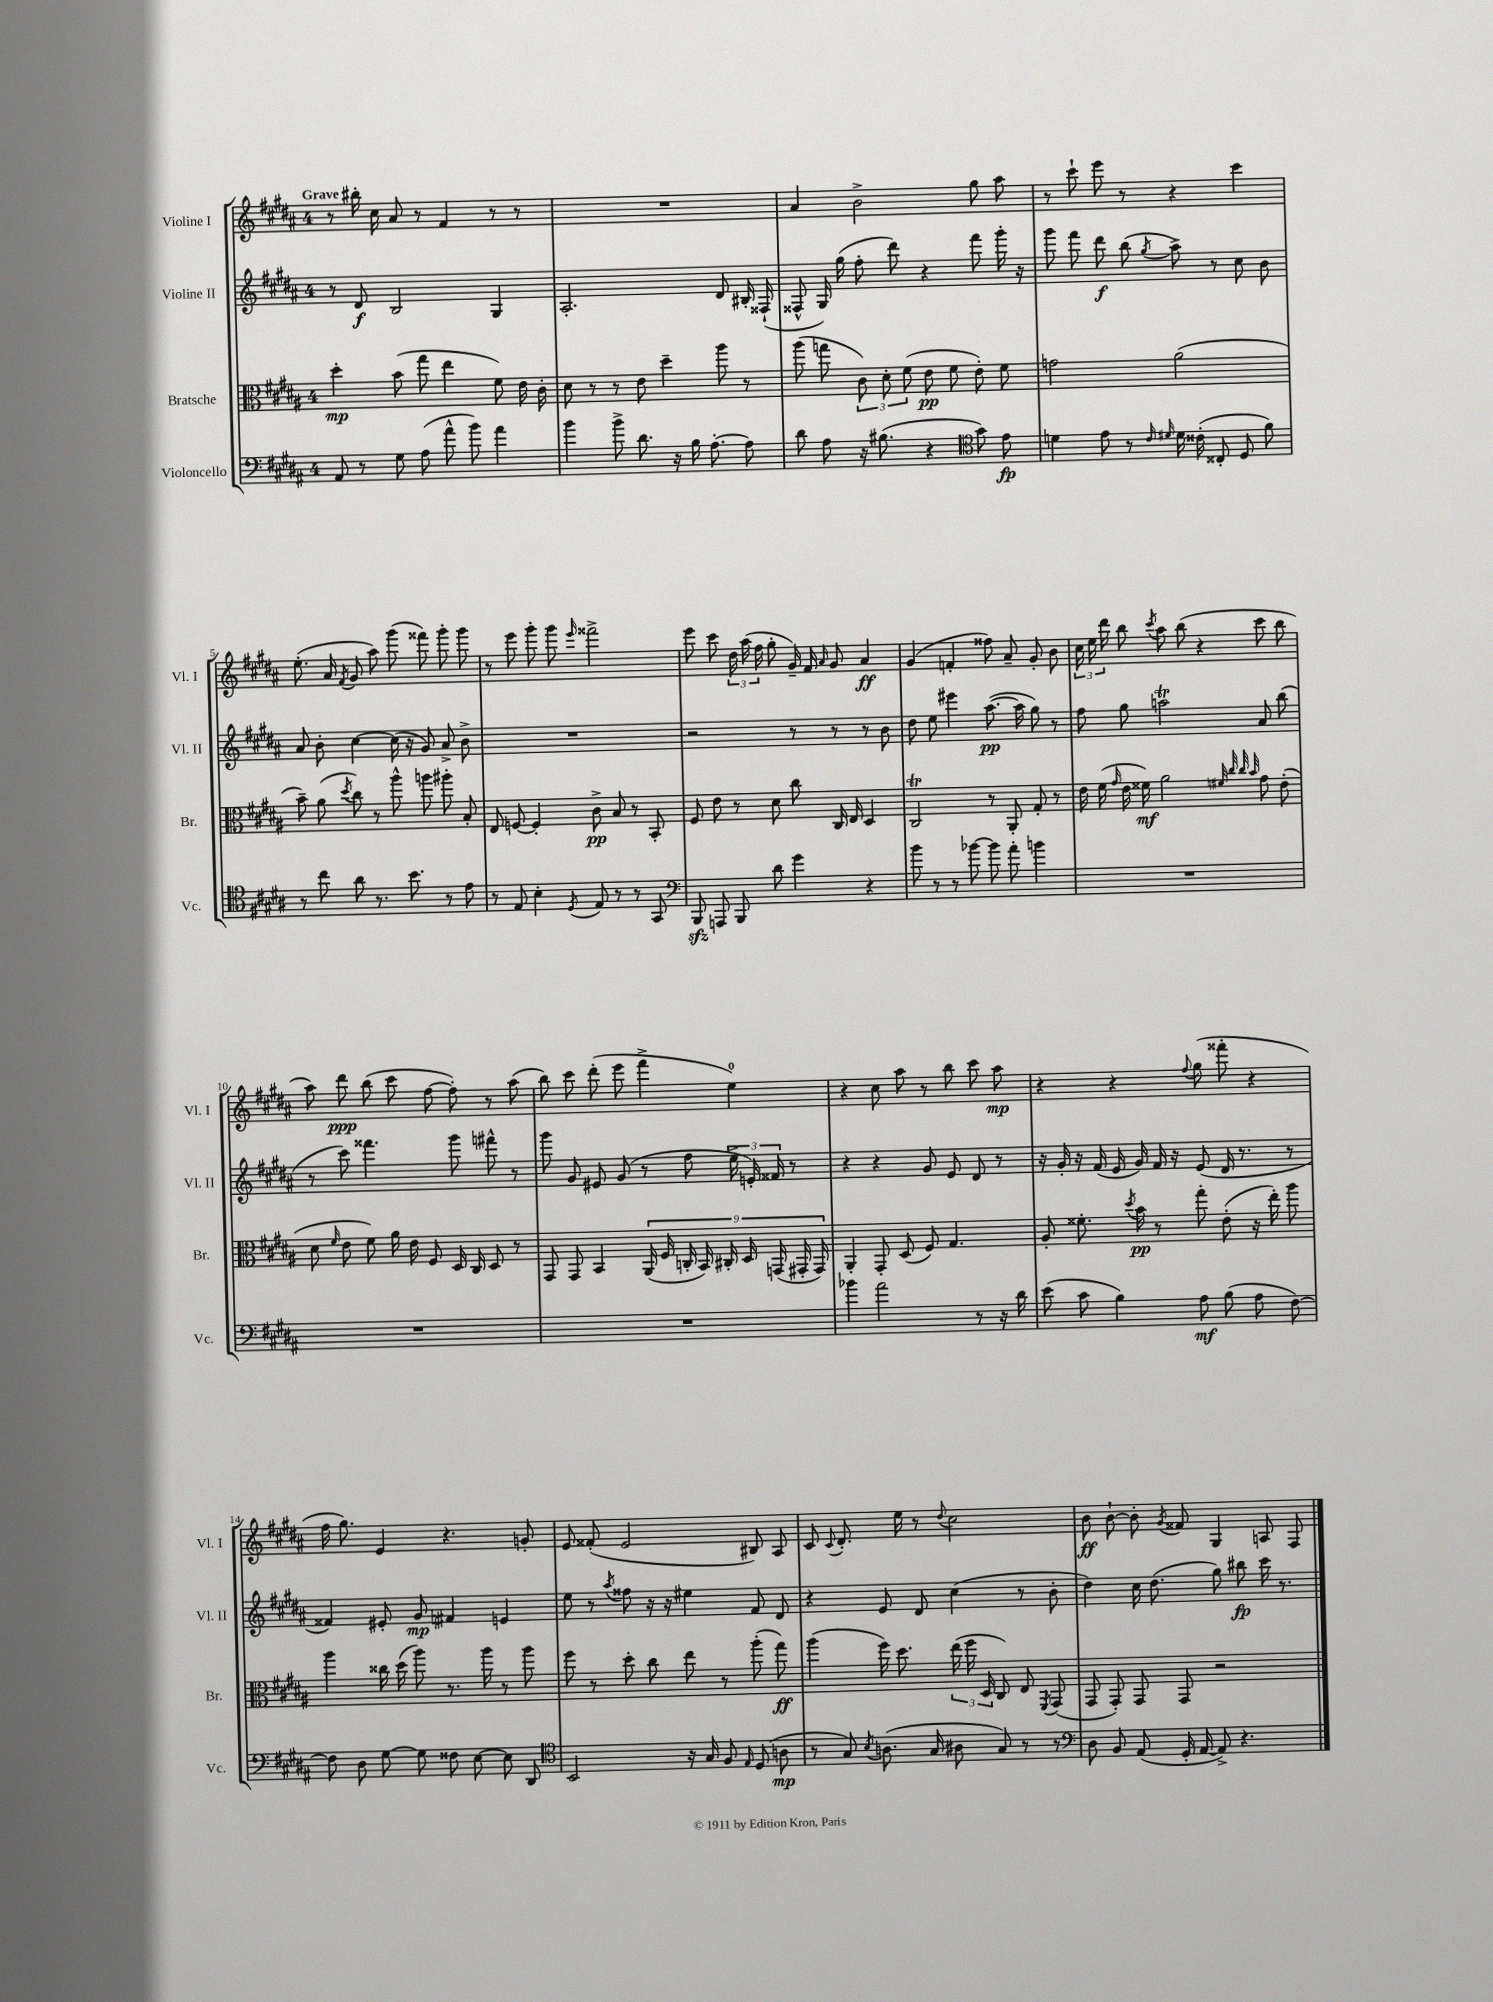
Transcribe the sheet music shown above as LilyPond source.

<<
\new StaffGroup <<
\new Staff = "s0" \with { instrumentName = "Violine I" shortInstrumentName = "Vl. I" } {
    \clef treble \key b \major \once \override Staff.TimeSignature.style = #'single-digit \time 4/4 \tempo "Grave"
    \autoBeamOff r8 bis''16-. cis''16 ais'8 r8 fis'4 r8 r8 |
    R1 |
    ais'4 b'2-> gis''8 ais''8 |
    r8 cis'''8-! e'''8 r8 r4 cis'''4 |
    e''8.-.( ais'16 \acciaccatura { fis'8 } gis'8 ais''8) gis'''8( fisis'''8) gis'''8-. gis'''8 |
    r8 e'''8 gis'''8-. gis'''8 \grace { e'''16 } fisis'''2-> |
    e'''8 cis'''8 \tuplet 3/2 { dis''16 ais''16( fis''16 } gis''8-. gis'16--) fis'16 \grace { ais'16 } gis'8 ais'4\ff |
    gis'4( f'4-. fisis''8) ais'8-- gis'8-. b'8 |
    \tuplet 3/2 { cis''16 e''16 dis'''16 } b''8 \acciaccatura { cis'''8 } ais''8 b''8( r4 cis'''8 b''8 |
    ais''8) dis'''8\ppp b''8( cis'''8 fis''8~ fis''8-.) r8 ais''8( |
    b''8) cis'''8 dis'''8-.( e'''8 fis'''4-> e''4-0) |
    r4 cis''8 ais''8 r8 b''8 cis'''8 ais''8\mp |
    r4 r4 \appoggiatura { fis''8 } gis''8( fisis'''8-. r4 |
    fis''16 gis''8.) e'4 r4. g'8-. |
    e'8 fisis'8-.( e'2 bis8) ais8 |
    cis'8 \appoggiatura { cis'8 } dis'8.-. e''16 r8 \appoggiatura { dis''8 } cis''2 |
    b'8\ff b'8~-! b'8-. \acciaccatura { gis'8 } fisis'8 gis4 a8 fis8 \bar "|." |
}
\new Staff = "s1" \with { instrumentName = "Violine II" shortInstrumentName = "Vl. II" } {
    \clef treble \key b \major \once \override Staff.TimeSignature.style = #'single-digit \time 4/4
    \autoBeamOff r8 dis'8\f b2 gis4 |
    ais2.-. dis'8 bis16-. fisis16-!( |
    fisis8-^ gis16) gis''16( fis''8-. dis'''8) r4 fis'''8 gis'''16-. r16 |
    gis'''8 fis'''8 dis'''8\f b''8( \acciaccatura { gis''8 } ais''8->) r8 cis''8 b'8 |
    ais'8 b'8-. cis''4~ cis''16( r16 gis'8) ais'8-> b'8-> |
    R1 |
    r2 r8 r8 r8 b'8 |
    dis''8 e''8 eis'''4 ais''8.~\pp( ais''16 gis''8) r8 |
    fis''8 gis''8 a''2\trill ais'8 b''8( |
    r8 cis'''8) fisis'''4. gis'''8 fis'''8-^ r8 |
    gis'''8 gis'8 eis'8 gis'8( r8 fis''8 \tuplet 3/2 { e''16-> e'16-.) fisis'16 } r8 |
    r4 r4 gis'8 e'8 dis'8 r8 |
    r16 gis'16-. r16 fis'16( e'16 gis'16) fis'16 r16 e'8( dis'16 r8. r8 |
    fisis'4) eis'8-. gis'8\mp fis'4 e'4 |
    e''8 r8 \acciaccatura { ais''8 } fisis''8 r16 r16 eis''4 fis'8 dis'8 |
    r4 e'8 dis'8 cis''4( r8 b'8-. |
    dis''4) cis''16 dis''8.( gis''8) bis''8\fp cis'''16 r8. \bar "|." |
}
\new Staff = "s2" \with { instrumentName = "Bratsche" shortInstrumentName = "Br." } {
    \clef alto \key b \major \once \override Staff.TimeSignature.style = #'single-digit \time 4/4
    \autoBeamOff dis''4-.\mp b'8( gis''8 e''4 fis'8) e'16 cis'16-. |
    dis'8 r8 r8 e'8 dis''4-- ais''8 r8 |
    ais''8( g''8 \tuplet 3/2 { cis'8) dis'8-. fis'8( } e'8\pp fis'8 e'8-.) fis'8 |
    g'2 ais'2( |
    b'8--) ais'8( \acciaccatura { dis''8 } cis''8) r8 ais''8-^ a''8 ais''8-. b8-. |
    e8 f8~ f4-. cis'8->\pp b8 r8 b,8-. |
    fis8 e'8 r8 dis'8 cis''8 cis16 e16 dis4 |
    cis2\trill r8 ais,8-. gis8-. r8 |
    e'16 fis'16( \grace { gis'16 } e'16 fisis'16\mf) ais'2 \grace { fis'32 cis''32 cis''32 b'32 } gis'8 e'8-.( |
    dis'8 \grace { fis'16 } e'8 fis'8) ais'16 e'16 fis8 dis16 cis16 dis8 r8 |
    gis,8 gis,8 b,4 \tuplet 9/8 { ais,16( fis16 c16-. b,16) cis16-. dis16 g,16( gis,16-. gis,16) } |
    ais,4-. gis,8-. dis8( fis8) gis4. |
    ais8-. fisis'8.-. \acciaccatura { dis''8 } b'16\pp r8 gis''8-. e'8-.( r16 e''16-.) ais''8 |
    ais''4 cisis''16 dis''16( ais''8) r8. ais''16 r8 ais''8 |
    fis''8 r8 dis''8-. cis''8 e''8 r8 ais''8-.( gis''8\ff) |
    ais''4( fis''16) dis''8. \tuplet 3/2 { e''16( fis''16 dis16 } cis8) e8 \acciaccatura { fis,8 } gis,8( |
    gis,8 gis,8-.) gis,8 gis,8 r2 \bar "|." |
}
\new Staff = "s3" \with { instrumentName = "Violoncello" shortInstrumentName = "Vc." } {
    \clef bass \key b \major \once \override Staff.TimeSignature.style = #'single-digit \time 4/4
    \autoBeamOff ais,8 r8 gis8 ais8( ais'8-^ b'8) ais'4 |
    b'4 b'8-> dis'8. r16 b16 ais8.~-. ais8 |
    dis'8 ais8 r16 bis8.( r4 \clef tenor gis'8) e'8\fp |
    d'4 e'8 r8 \grace { cis'16 dis'16 } dis'16 cisis'16-.( cisis8-. dis8 fis'8) |
    r8 cis''8 ais'8 r8. b'8. r8 e'8 |
    r8 e8 b4-. \acciaccatura { dis8 } e8 r8 r8 gis,8 |
    \clef bass b,,8\sfz a,,8 b,,8 dis'8 gis'4 r4 |
    b'8 r8 r8 bes'8~ bes'8 ais'8-. b'4 |
    R1 |
    R1 |
    R1 |
    bes'4 ais'2 r8 r16 dis'16 |
    e'8( cis'8 b4) ais8\mf b8( ais8 fis8~) |
    fis8 dis8 gis8~ gis8 fisis8 e8~ e8 dis,8 |
    \clef tenor b,2 r16 gis16 fis8 \grace { e16 } dis8( a8\mp |
    r8 gis8) \acciaccatura { b8 } a8.( gis16 ais8 gis8) r8 r8 |
    \clef bass dis8 b,8 ais,8( gis,16-. ais,16~ ais,8->) r4. \bar "|." |
}
>>
>>
